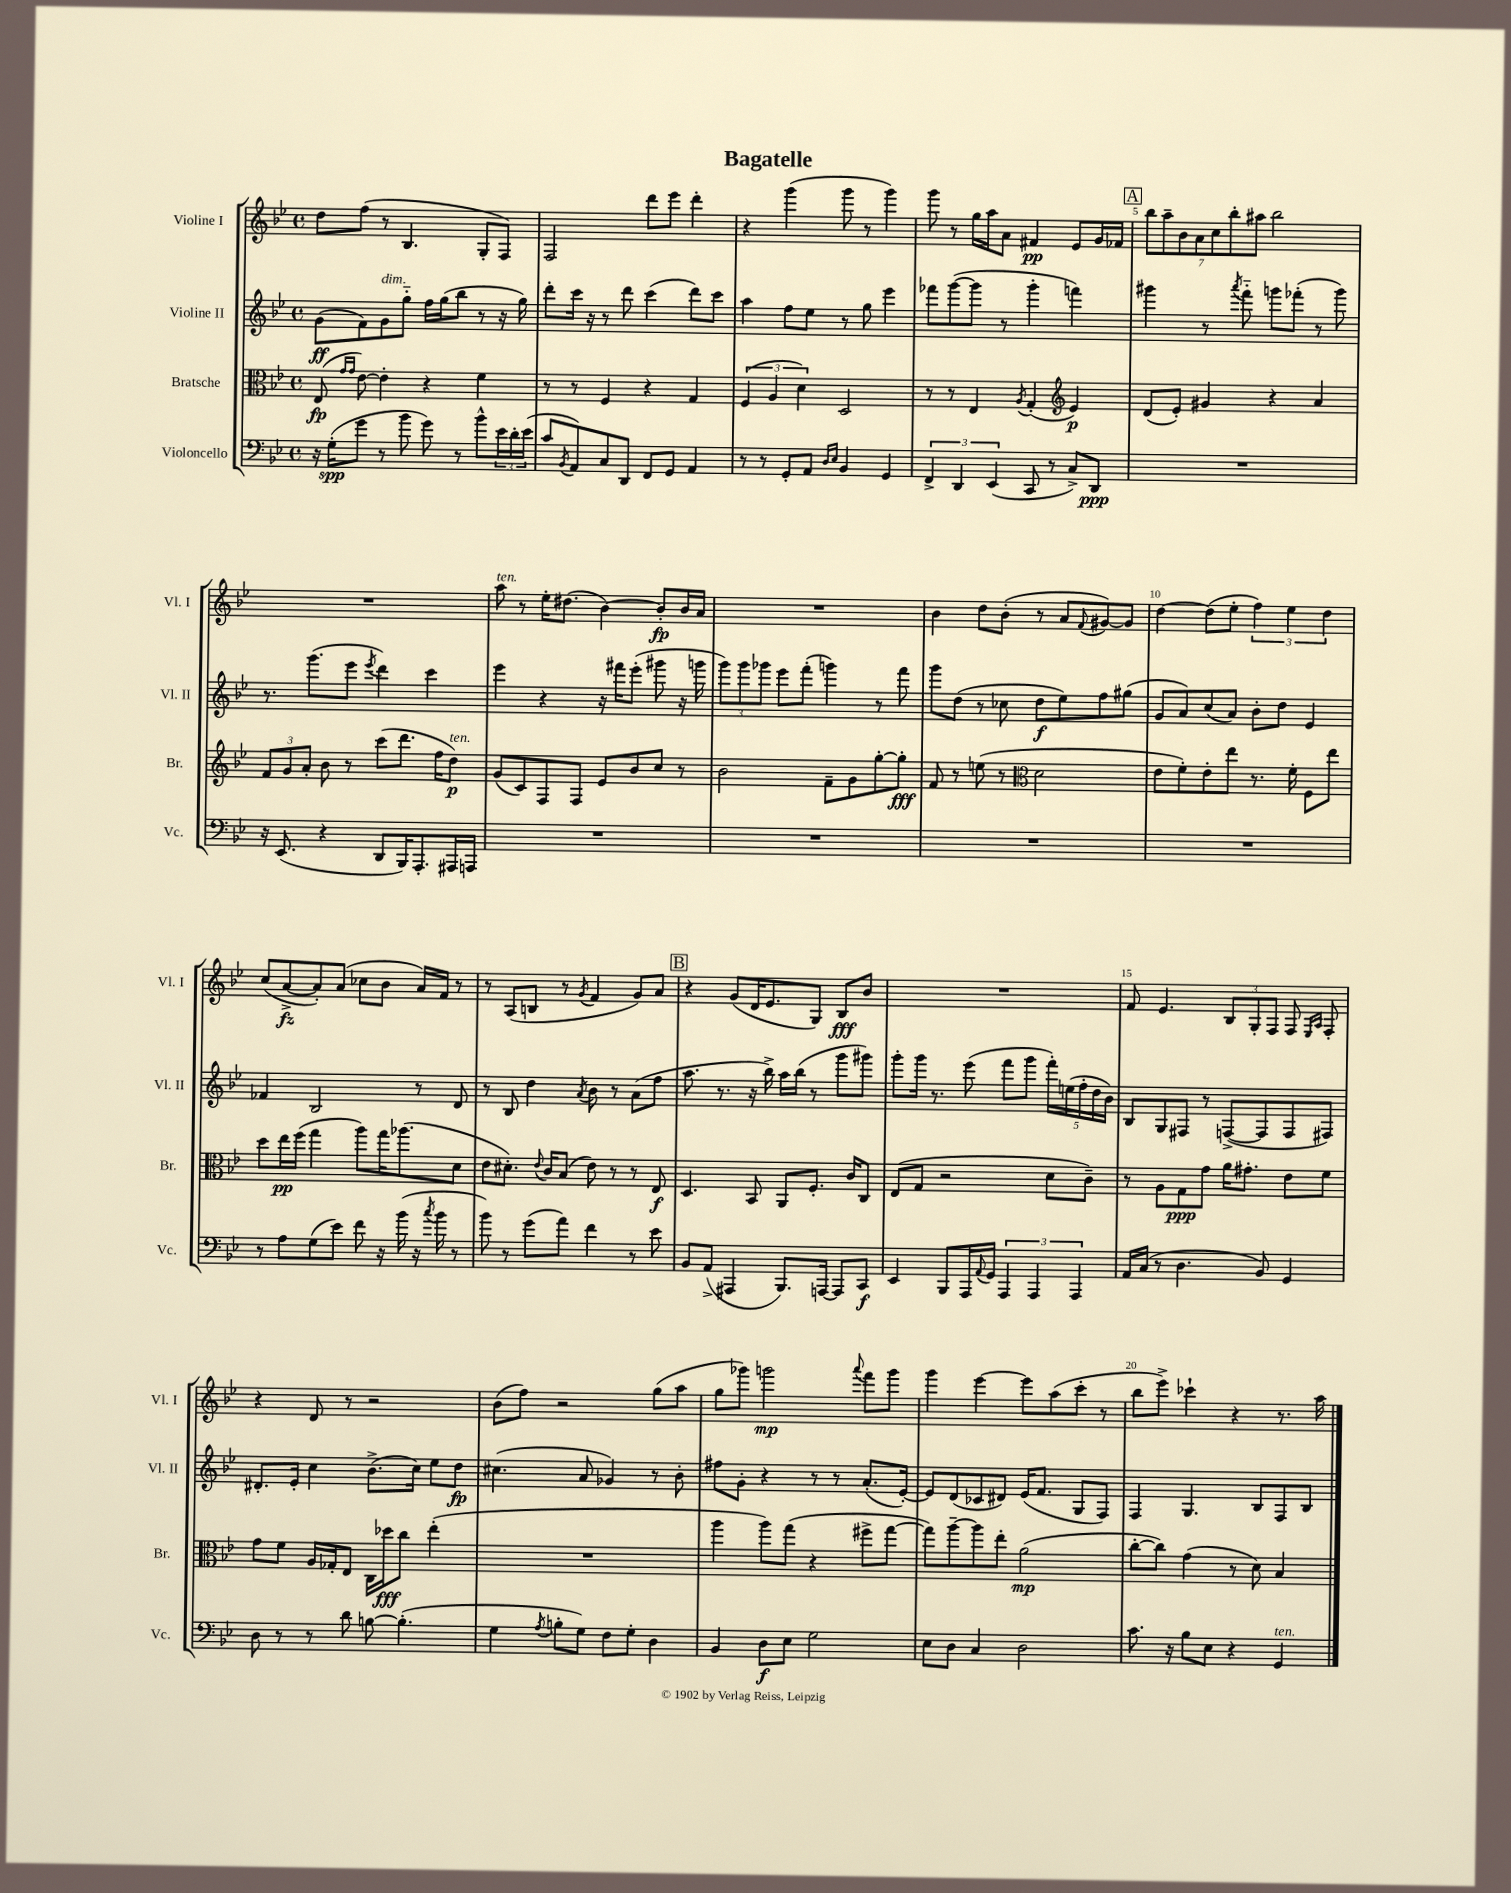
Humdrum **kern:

**kern	**kern	**kern	**kern
*staff4	*staff3	*staff2	*staff1
*clefF4	*clefC3	*clefG2	*clefG2
*k[b-e-]	*k[b-e-]	*k[b-e-]	*k[b-e-]
*M4/4	*M4/4	*M4/4	*M4/4
*met(c)	*met(c)	*met(c)	*met(c)
16r	(8E-/	(8g\L	8dd\L
(16G'\LK	.	.	.
.	16qqg/LL	.	.
.	16qqg/JJ	.	.
8g\J	[8e-\)	8f\)	(8ff\J
8r	4e-'\]	8g\	8r
8b-\	.	8gg'~\J	4.B-/
8g\)	4r	16ff\LL	.
.	.	(16gg\J	.
8r	.	8bb-\J	.
8b-^^\L	4f\	8r	8G'/L
24e-\L	.	16r	8F/J)
24d'\	.	.	.
.	.	16gg\)	.
(24e-\JJ	.	.	.
=	=	=	=
8c/L	8r	8ddd'\L	2F/
8qBB-/	.	.	.
8AA/)	8r	16ccc\Jk	.
.	.	16r	.
8C/	4F/	8r	.
8DD/J	.	8ddd\	.
8FF/L	4r	(4ccc\	8ddd\L
8GG/J	.	.	8eee-\J
4AA/	4G/	8ddd\L)	4ddd'\
.	.	8ccc\J	.
=	=	=	=
8r	(6F/	4aa\	4r
8r	.	.	.
.	6A/	.	.
8GG'/L	.	8ff\L	(4ggg\
.	6d\)	.	.
8AA/J	.	8ee-\J	.
16qqD/LL	.	.	.
16qqE-/JJ	.	.	.
4BB-/	2D/	8r	8ggg\
.	.	8gg\	8r
4GG/	.	4eee-\	4ggg\)
=	=	=	=
6FF^/	8r	8fff-\L	8ggg\
.	8r	([8ggg\	8r
6DD/	.	.	.
.	4E-/	8ggg\]J	16gg\LL
.	.	.	16aa\J
(6EE-/	.	.	.
.	.	8r	8a\J
.	8qA/	.	.
8CC/	(4G'/	4ggg'\	4f#/
8r	.	.	.
*	*clefG2	*	*
8C^/L)	4e-/)	4fff\)	8e-/L
8DD/J	.	.	16g/L
.	.	.	16f-/JJ
=	=	=	=
1r	(8d/L	4ggg#\	14bb-\L
.	.	.	14aa~\
.	8e-'/J)	.	.
.	.	.	14b-\
.	.	.	14a\
.	4g#/	8r	.
.	.	.	14cc\
.	.	.	14bb-'\
.	.	8qaaa/	.
.	.	8fff'~\	.
.	.	.	14aa#\J
.	4r	8ggg\L	2bb-\
.	.	(8fff-'\J	.
.	4a/	8r	.
.	.	8ggg\)	.
=	=	=	=
16r	12f/L	8.r	1r
(8.EE-/	.	.	.
.	12g/	.	.
.	12a'/J	.	.
.	.	(8.ggg\L	.
4r	8b-\	.	.
.	8r	8eee-\J	.
.	.	8qeee-/	.
8DD/L	(8ccc\L	4ddd\)	.
16BBB-/K)	8.ddd\J	.	.
8.AAA'/	.	.	.
.	.	4ccc\	.
.	16ff\LK	.	.
16AAA#/L	8dd\J)	.	.
16AAA/JJ	.	.	.
=	=	=	=
1r	(8g/L	4eee-\	8aa\
.	8c/)	.	8r
.	8F/	4r	16ee-'\LK
.	.	.	(8.dd#\J
.	8F/J	.	.
.	8e-/L	16r	[4b-\)
.	.	16fff#\LK	.
.	8b-/	(8eee-'\J	.
.	8cc/J	8ggg#\	8b-'/]L
.	8r	16r	16b-/L
.	.	16ggg\	16a/JJ
=	=	=	=
1r	2b-\	12ggg\L)	1r
.	.	12ggg\	.
.	.	12ggg-\J	.
.	.	8eee-\L	.
.	.	(8fff'\J	.
.	8f~\L	4ggg\)	.
.	8g\	.	.
.	[8gg'\	8r	.
.	8gg'\]J	8fff\	.
=	=	=	=
1r	8f/	8ggg\L	4b-\
.	8r	(8dd\J	.
.	(8ee\	8r	8dd\L
.	8r	8cc-\	(8b-'\J
*	*clefC3	*	*
.	2d\	8dd\L	8r
.	.	8ee-\)	8a/L
.	.	.	8qqf/
.	.	8ff\	[8g#/)
.	.	(8gg#\J	8g#/]J
=	=	=	=
1r	8e-\L	8g/L	[4dd\
.	8f'\)	8a/)	.
.	8e-'\	(8cc/	(8dd\]L
.	8ee-\J	8a/J)	8ee-'\J
.	8.r	8b-'\L	6ff\)
.	.	8dd\J	.
.	.	.	6ee-\
.	16f'\	.	.
.	8F\L	4e-/	.
.	.	.	6dd\
.	8ee-\J	.	.
=	=	=	=
8r	8dd\L	4f-/	(8cc/L
8A\L	16ee-\L	.	[8a^/
.	(16ff\JJ	.	.
(8G\	4gg\	2B-/	8a'/])
8e-\J)	.	.	(8a/J
8f\	8aa\L)	.	8cc-\L
16r	16gg\K	.	8b-\J
(16b-\	(8.aa-\	.	.
16r	.	8r	16a/LL)
8qcc/	.	.	.
16b-\	.	.	16f/JJ
8r	8d\J	8d/	8r
=	=	=	=
8b-\)	8e-\L	8r	8r
8r	8.d#'\J)	8B-/	(8A/L
(8g\L	.	4dd\	8B/J
.	8qqe-/	.	.
.	16c/LK	.	.
8a\J)	(8B-/J	.	8r
.	.	8qa/	8qg/
4f\	8e-\)	8b-\	4f/
.	8r	8r	.
8r	8r	(8a\L	8g/L)
8e-\	8E-/	8ff\J	8a/J
=	=	=	=
8BB-/L	4.D/	8.aa\	4r
(8AA^/J	.	.	.
.	.	8.r	.
4AAA#/	.	.	(8g/L
.	8BB-/	16r	16d/K
.	.	16bb-^\)	8.e-/
8.BBB-/L)	8AA/L	16aa\LL	.
.	.	(16bb-\JJ	.
.	8.F'/J	8r	8G/J)
[16AAA/Jk	.	.	.
8AAA/]L	.	8ggg\L	8B-/L
.	16c/LK	.	.
8CC/J	8C/J	8ggg#\J)	8b-/J
=	=	=	=
4EE-/	(8E-/L	8ggg'\L	1r
.	8G/J	16ggg\Jk	.
.	.	8.r	.
8BBB-/L	2r	.	.
16AAA/L	.	(8eee-\	.
8qqAA/	.	.	.
16GG/JJ	.	.	.
6AAA/	.	8fff\L	.
.	.	8ggg\J	.
6AAA/	.	.	.
.	8d\L	20fff'\LL)	.
.	.	(20ee\	.
6AAA/	.	.	.
.	.	20ff'\	.
.	8c~\J)	.	.
.	.	20dd\	.
.	.	20b-\JJ)	.
=	=	=	=
16AA/LL	8r	8B-/L	8f/
(16C/JJ	.	.	.
8r	8A\L	8G/	4.e-/
4.D\	8G\	8F#/J	.
.	8g\J	8r	.
.	16a\LK	([8F^/L	12B-/L
.	8.g#'\J	.	.
.	.	.	12G'/
8BB-/)	.	8F/]	.
.	.	.	12F/J
4GG/	8e-\L	8F/	8F/
.	.	.	16qqE-/LL
.	.	.	16qqA/JJ
.	8f\J	8F#/J)	8F'/
=	=	=	=
8D\	8g\L	8.d#'/L	4r
8r	8f\J	.	.
.	.	16e-'/Jk	.
8r	16A/LL	4cc\	8d/
.	16G-'/J	.	.
8d\	8E-/J	.	8r
[8B\	16C\LL	(8.b-^\L	2r
.	16dd-\J	.	.
(4.B'\]	8cc\J	.	.
.	.	16cc\Jk)	.
.	(4ee-'\	8ee-\L	.
.	.	8dd\J	.
=	=	=	=
4G\	1r	(4.cc#\	(8b-\L
.	.	.	8ff\J)
8qA/	.	.	.
8B'\L	.	.	2r
8G\J)	.	8a/	.
8F\L	.	4g-/)	.
8G'\J	.	.	.
4D\	.	8r	(8gg\L
.	.	8b-'\	8aa\J
=	=	=	=
4BB-/	4aa\	8ff#\L	8gg\L
.	.	8g'\J	8ggg-\J)
8D\L	8aa\L)	4r	2ggg\
8E-\J	(8gg\J	.	.
2G\	4r	8r	.
.	.	8r	.
.	.	.	8qqaaa/
.	8ff#^\L	(8.a'/L	8fff\L
.	[8gg\J	.	8ggg\J
.	.	[16e-'/Jk)	.
=	=	=	=
8E-\L	8gg\]L)	8e-/]L	4ggg\
8D\J	[8aa~\	(8d/	.
4C/	8aa\]	8c-/	[4eee-\
.	8ee-'\J	8d#/J)	.
2D\	(2a\	(16e-/LK	8eee-\]L
.	.	8.f/J	.
.	.	.	(8aa\
.	.	8G/L	8ccc'\J
.	.	8F/J)	8r
=	=	=	=
8.c\	[8cc'\L	4F/	8bb-\L
.	8cc\]J)	.	8eee-^\J)
16r	.	.	.
8B-\L	(4g\	4.G/	4ccc-`\
8E-\J	.	.	.
4r	8r	.	4r
.	8d\)	8B-/L	.
4GG/	4B-/	8F/	8.r
.	.	8B-/J	.
.	.	.	16aa\
==	==	==	==
*-	*-	*-	*-
